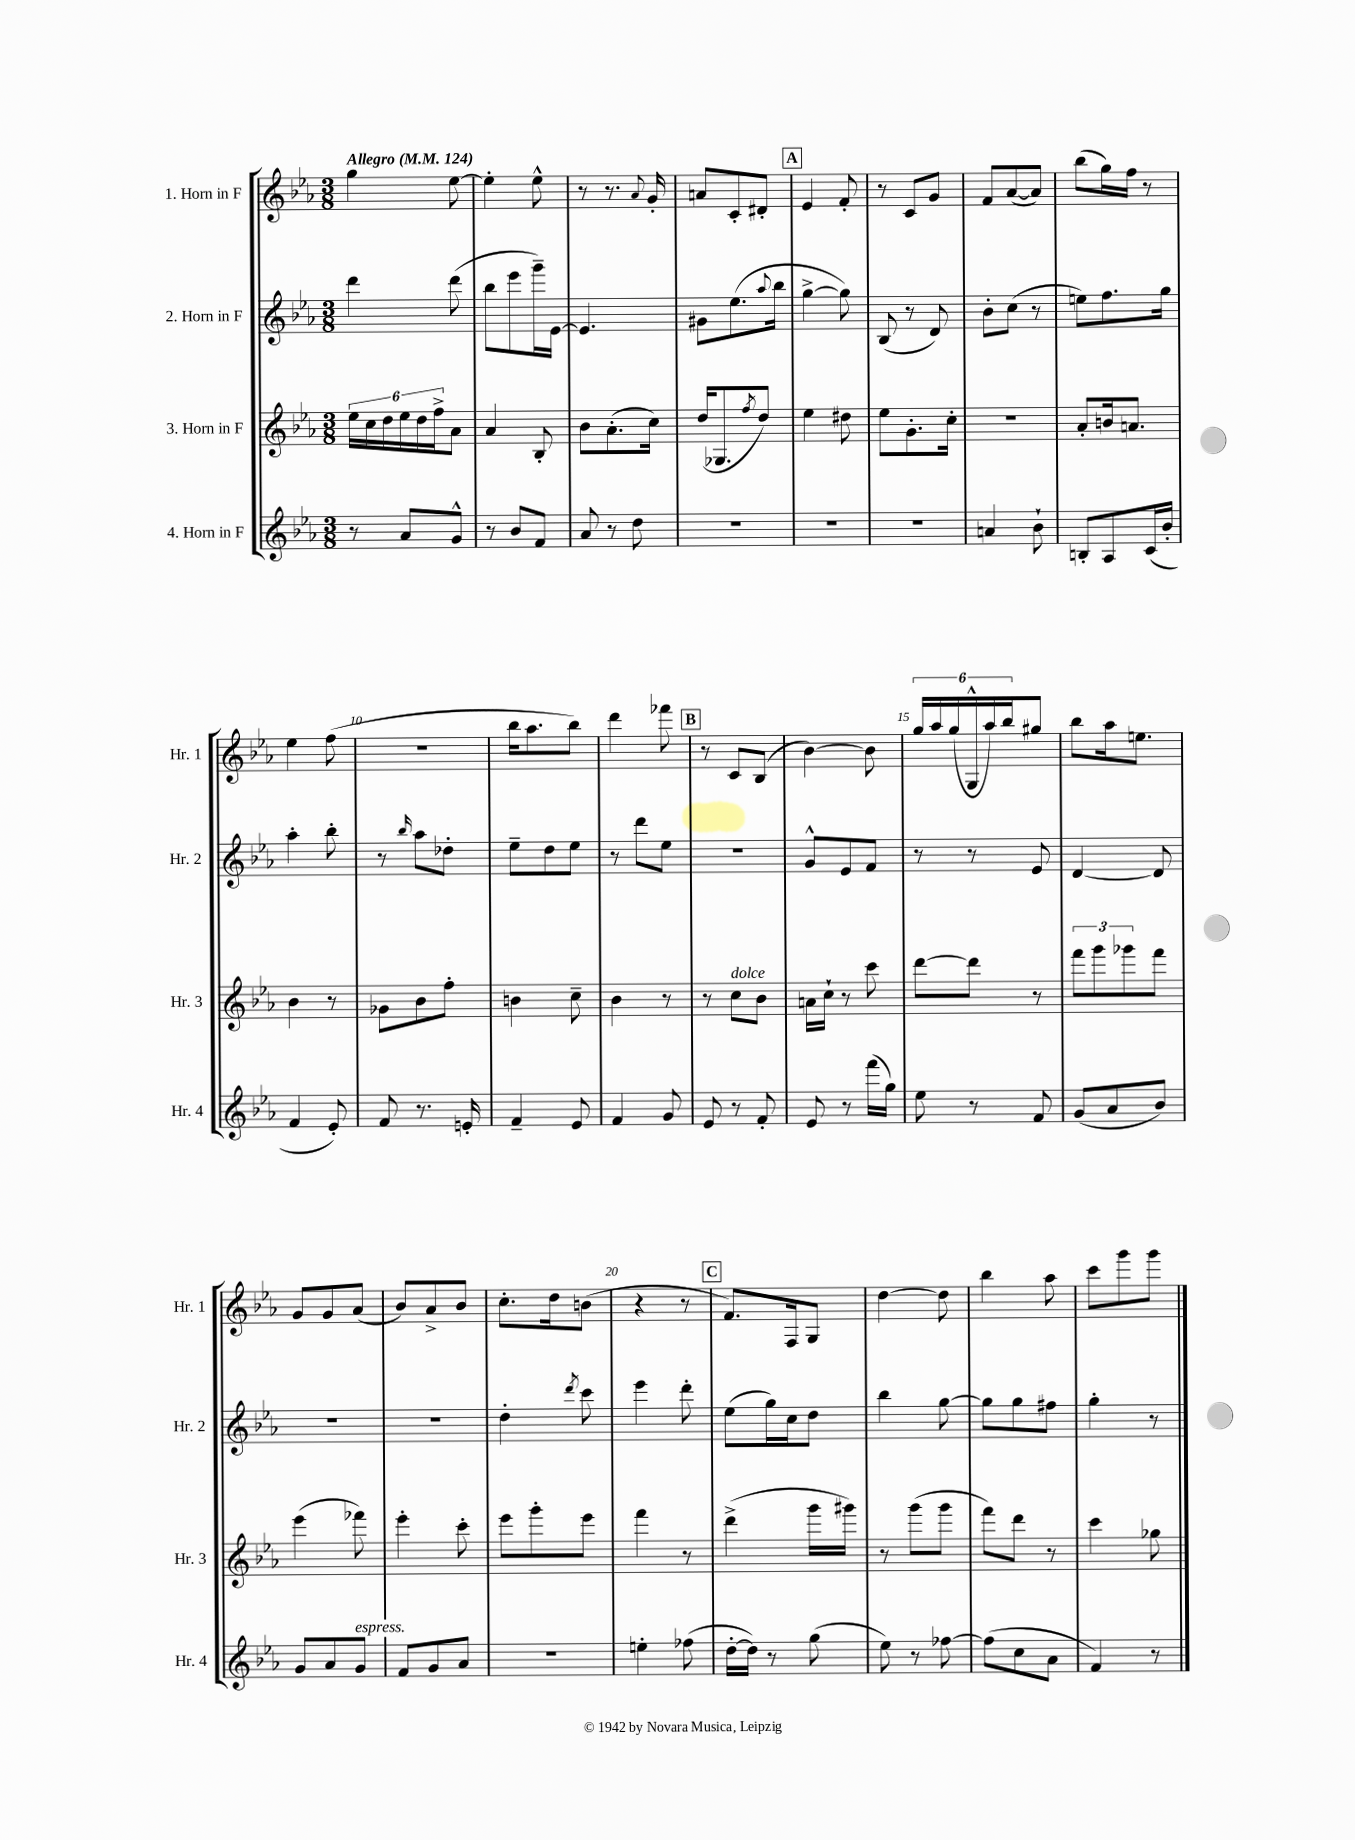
<<
\new StaffGroup <<
\new Staff = "s0" \with { instrumentName = "1. Horn in F" shortInstrumentName = "Hr. 1" } {
    \clef treble \key ees \major \numericTimeSignature \time 3/8 \tempo "Allegro" 4 = 124
    g''4 ees''8~ |
    ees''4-. ees''8-^ |
    r8 r8. \appoggiatura { aes'8 } g'16-. |
    a'8 c'8-. dis'8-. |
    \mark \markup { \box "A" } ees'4 f'8-. |
    r8 c'8 g'8 |
    f'8 aes'8~( aes'8) |
    bes''8( g''16) f''16 r8 |
    ees''4 f''8( |
    R4. |
    bes''16 aes''8. bes''8) |
    d'''4 fes'''8 |
    \mark \markup { \box "B" } r8 c'8 bes8( |
    bes'4~) bes'8 |
    \tuplet 6/4 { g''16 aes''16 g''16( g16-^ aes''16) bes''16 } gis''8 |
    bes''8 aes''16 e''8. |
    g'8 g'8 aes'8( |
    bes'8) aes'8-> bes'8 |
    c''8.-. d''16 b'8( |
    r4 r8 |
    \mark \markup { \box "C" } f'8.) f16 g8 |
    d''4~ d''8 |
    bes''4 aes''8 |
    c'''8 g'''8 g'''8 \bar "|." |
}
\new Staff = "s1" \with { instrumentName = "2. Horn in F" shortInstrumentName = "Hr. 2" } {
    \clef treble \key ees \major \numericTimeSignature \time 3/8
    d'''4 d'''8( |
    bes''8 ees'''8 g'''16--) ees'16~ |
    ees'4. |
    gis'8 ees''8.( \appoggiatura { aes''8 } bes''16 |
    \mark \markup { \box "A" } g''4~-> g''8) |
    bes8( r8 d'8) |
    bes'8-. c''8( r8 |
    e''8) f''8. g''16 |
    aes''4-. bes''8-. |
    r8 \grace { bes''16 } aes''8 des''8-. |
    ees''8-- d''8 ees''8 |
    r8 d'''8 ees''8 |
    \mark \markup { \box "B" } r4. |
    g'8-^ ees'8 f'8 |
    r8 r8 ees'8 |
    d'4~ d'8 |
    R4. |
    R4. |
    d''4-. \acciaccatura { d'''8 } c'''8 |
    ees'''4 d'''8-. |
    \mark \markup { \box "C" } ees''8( g''16) c''16 d''8 |
    bes''4 g''8~ |
    g''8 g''8 fis''8 |
    g''4-. r8 \bar "|." |
}
\new Staff = "s2" \with { instrumentName = "3. Horn in F" shortInstrumentName = "Hr. 3" } {
    \clef treble \key ees \major \numericTimeSignature \time 3/8
    \tuplet 6/4 { ees''16 c''16 d''16 ees''16 d''16 f''16-> } aes'8 |
    aes'4 bes8-. |
    bes'8 aes'8.-.( c''16) |
    d''16( ges8. \acciaccatura { f''8 } d''8) |
    \mark \markup { \box "A" } ees''4 dis''8 |
    ees''8 g'8.-. c''16-. |
    R4. |
    aes'8-. b'16 a'8. |
    bes'4 r8 |
    ges'8 bes'8 f''8-. |
    b'4 c''8-- |
    bes'4 r8 |
    \mark \markup { \box "B" } r8 c''8^\markup { \italic "dolce" } bes'8 |
    a'16 c''16-! r8 c'''8 |
    d'''8~ d'''8 r8 |
    \tuplet 3/2 { f'''8 g'''8 ges'''8 } f'''8 |
    ees'''4( fes'''8) |
    ees'''4-. c'''8-. |
    ees'''8 g'''8-. ees'''8 |
    f'''4 r8 |
    \mark \markup { \box "C" } d'''4->( g'''16 gis'''16) |
    r8 g'''8( g'''8 |
    f'''8) d'''8 r8 |
    c'''4 ges''8 \bar "|." |
}
\new Staff = "s3" \with { instrumentName = "4. Horn in F" shortInstrumentName = "Hr. 4" } {
    \clef treble \key ees \major \numericTimeSignature \time 3/8
    r8 aes'8 g'8-^ |
    r8 bes'8 f'8 |
    aes'8 r8 d''8 |
    R4. |
    \mark \markup { \box "A" } R4. |
    R4. |
    a'4 bes'8-! |
    b8-. aes8 c'16( bes'16-. |
    f'4 ees'8-.) |
    f'8 r8. e'16-. |
    f'4-- ees'8 |
    f'4 g'8 |
    \mark \markup { \box "B" } ees'8 r8 f'8-. |
    ees'8 r8 f'''16( g''16) |
    ees''8 r8 f'8 |
    g'8( aes'8 bes'8) |
    g'8 aes'8 g'8^\markup { \italic "espress." } |
    f'8 g'8 aes'8 |
    R4. |
    e''4-. fes''8( |
    \mark \markup { \box "C" } d''16~-. d''16) r8 g''8( |
    ees''8) r8 fes''8~ |
    fes''8( c''8 aes'8 |
    f'4) r8 \bar "|." |
}
>>
>>
\layout { \context { \Score \override BarNumber.break-visibility = ##(#f #t #t) barNumberVisibility = #(every-nth-bar-number-visible 5) } }
